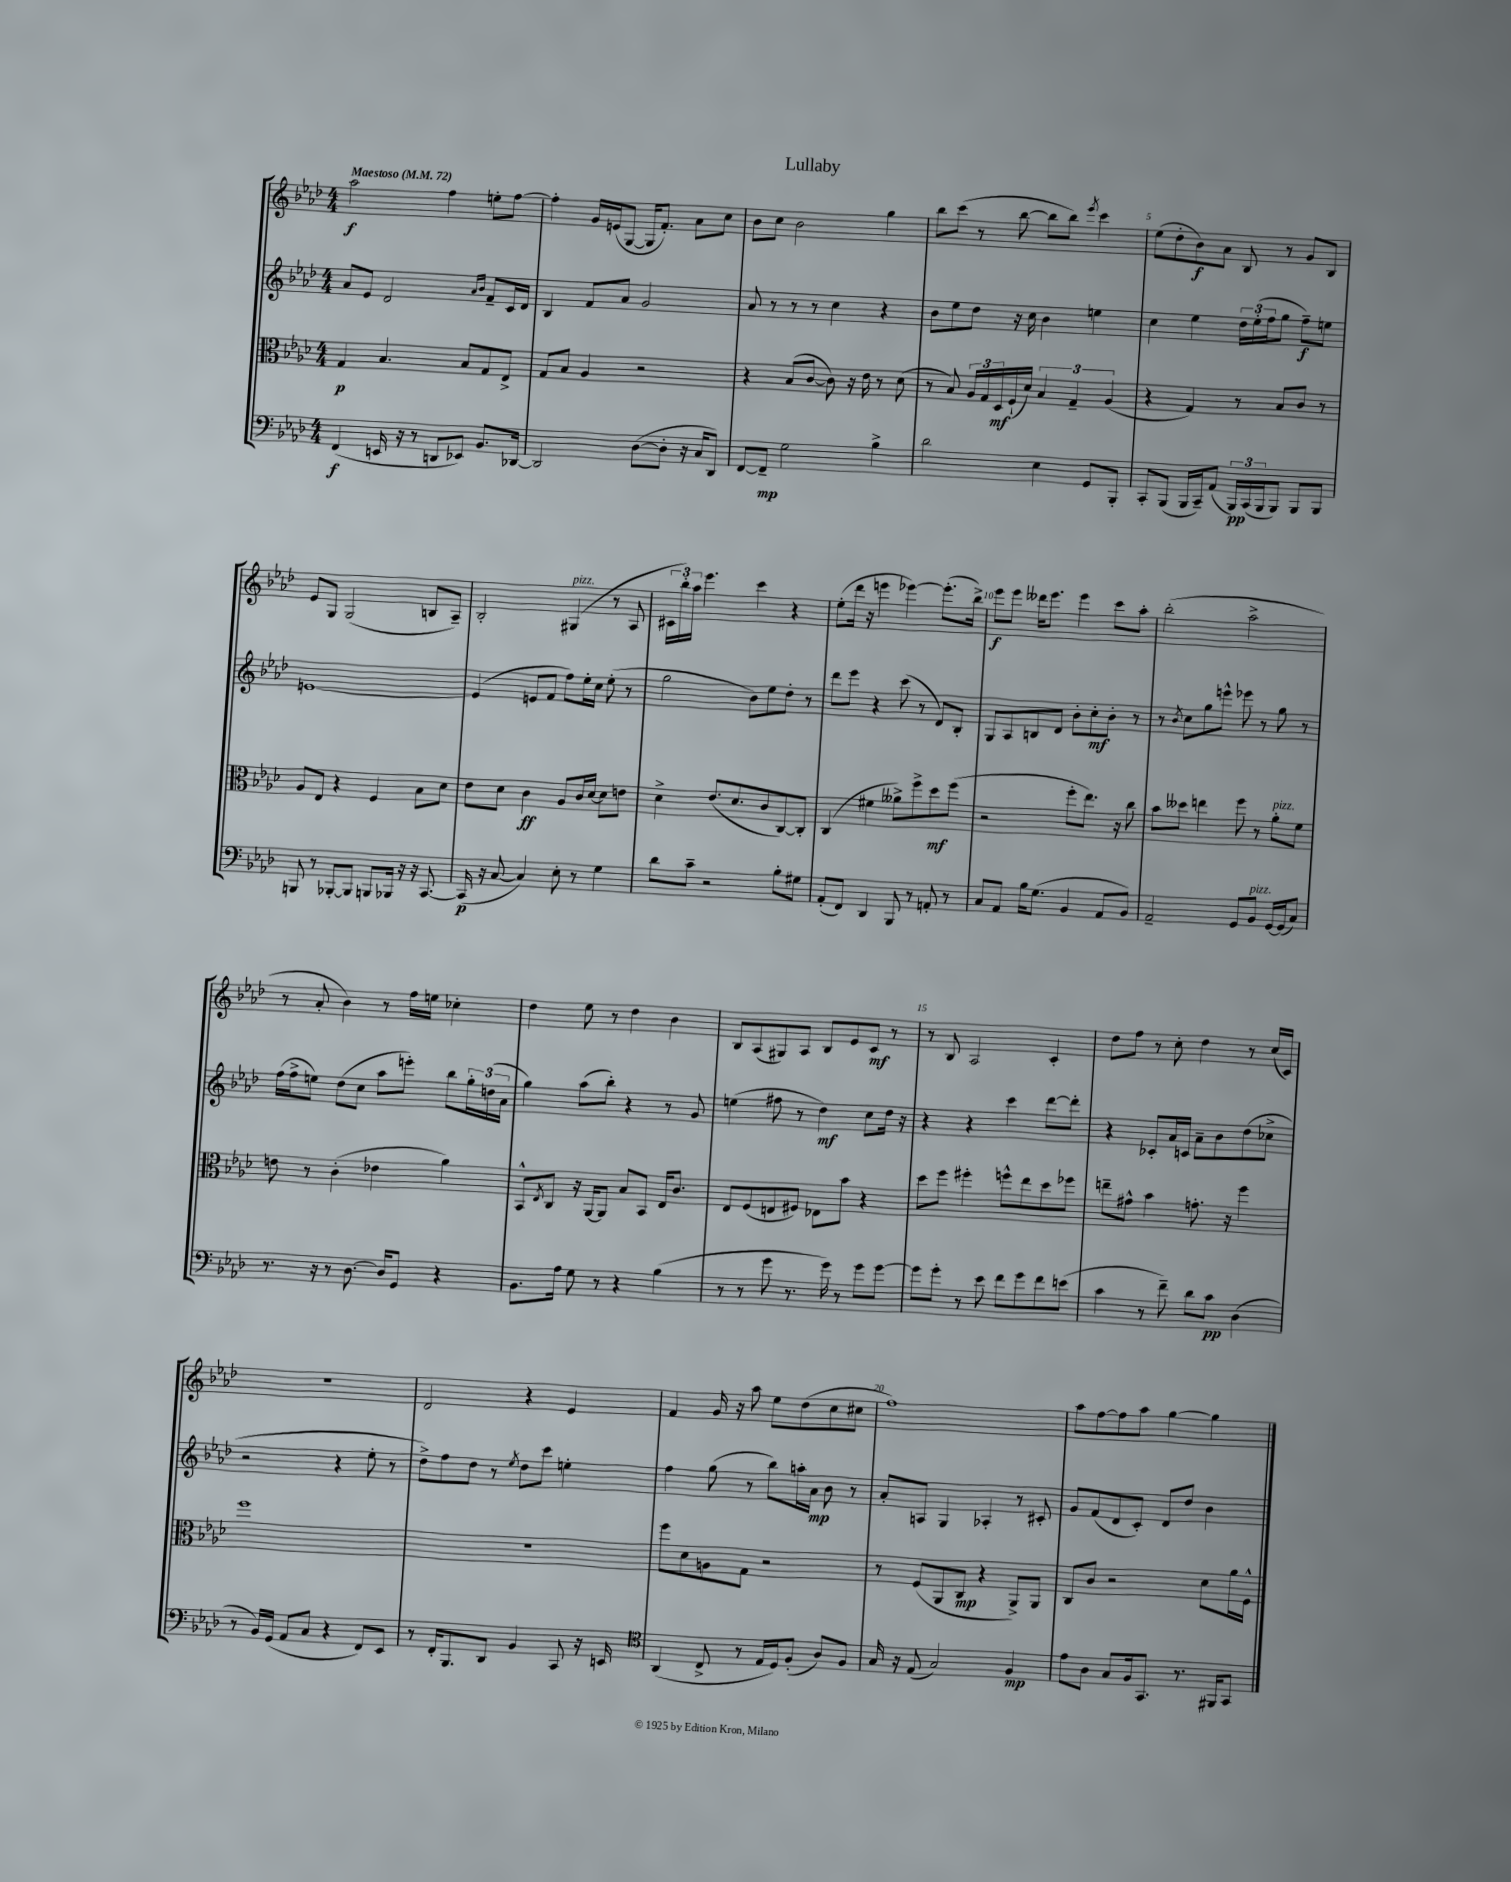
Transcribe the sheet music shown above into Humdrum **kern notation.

**kern	**kern	**kern	**kern
*staff4	*staff3	*staff2	*staff1
*clefF4	*clefC3	*clefG2	*clefG2
*k[b-e-a-d-]	*k[b-e-a-d-]	*k[b-e-a-d-]	*k[b-e-a-d-]
*M4/4	*M4/4	*M4/4	*M4/4
*MM72	*MM72	*MM72	*MM72
(4FF	4G	8a-	2aa-
.	.	8e-	.
16EE	4.B-	2d-	.
16r	.	.	.
8r	.	.	.
8DD	.	.	4ff
8EE-)	8B-	.	.
.	.	16qqa-	.
.	.	16qqb-	.
8.BB-	8G	8f~	8ee'
.	8E-^	16c	[8ff
[16DD-	.	16d-	.
=	=	=	=
2DD-]	8G	4B-	4ff']
.	8B-	.	.
.	4A-	8f	16g
.	.	.	(16e
.	.	8a-	[8G
([8D-	2r	2g	16G]
.	.	.	8.f')
8D-']	.	.	.
16r	.	.	8a-
16C	.	.	.
8DD-)	.	.	8cc
=	=	=	=
[8FF	4r	8a-	8b-
8FF~]	.	8r	8cc
2G	(8B-	8r	2b-
.	[8c	8r	.
.	8c])	4cc	.
.	16r	.	.
.	16e-	.	.
4B-^	8r	4r	4gg
.	(8d-	.	.
=	=	=	=
2d-	8r	8b-	8bb-
.	8B-)	8ee-	(8ccc
.	24A-	8dd-	8r
.	24G	.	.
.	24D-	.	.
.	(16F`	16r	[8bb-
.	16d-)	16cc	.
4E-	6B-	4b-	8bb-]
.	.	.	8bb-)
.	6G~	.	.
.	.	.	8qeee-
8GG	.	4ee	4ccc
.	(6A-	.	.
8BBB-'	.	.	.
=	=	=	=
8CC'	4r	4cc	(8ee-
(8BBB-	.	.	8dd-'
16BBB-	4G)	4ee-	8b-)
16CC~)	.	.	.
(8AA-	.	.	8a-
24BBB-)	8r	24dd-	8B-
(24CC	.	(24ee-'	.
24BBB-	.	24ff	.
8BBB-)	8B-	8gg	8r
8BBB-	8c	8ff~)	8g
8BBB-	8r	8ee	8B-
=	=	=	=
8BBB	8A-	[1e	8e-
8r	8E-	.	8G
[8BBB-'	4r	.	(2G
8BBB-]	.	.	.
8BBB	4F	.	.
16BBB-	.	.	.
16r	.	.	.
16r	8B-	.	8B
[8.CC	.	.	.
.	8d-	.	8A-~)
=	=	=	=
(16CC]	8e-	(4e]	2B-'
16r	.	.	.
[8C	8d-	.	.
4C])	4c	8e	.
.	.	8f	.
8E-'	8A-	8ff)	(4G#
8r	16c	16ee-'	.
.	[16d-	16cc	.
4G	8d-]	(8ee-'	8r
.	8e	8r	8A-
=	=	=	=
8d-	4d-^	2gg	24c#
.	.	.	24bb-')
.	.	.	24aa-
8c~	.	.	4.eee-
2r	(8.e-	.	.
.	8.d-	.	.
.	.	8b-)	4ccc
.	8c	8ee-	.
8B-'	[8C)	8dd-'	4r
8G#	8C']	8r	.
=	=	=	=
(8AA-'	(4C	8ddd-	(8ee-'
8FF)	.	8eee-	16ddd-
.	.	.	16r
4DD-	4f#	4r	4eee
8BBB-	8a--^)	(8ccc	[4eee-)
8r	8ff^	8r	.
8AA'	8dd-	8d-)	(8.eee-']
8r	(8ff	8B-'	.
.	.	.	16bb-^)
=	=	=	=
8C	2r	8G	8eee-
8AA-	.	8A-	8eee-
16B-	.	8B	16ddd--
(8.G	.	.	8.eee-
.	.	8d-	.
4BB-	8ff'	8b-'	4eee-
.	8.ee-)	8cc'	.
8AA-	.	8b-'	8ccc
.	16r	.	.
8BB-)	8cc	8r	8aa-'
=	=	=	=
2AA-~	8b-	8r	(2bb-'
.	.	8qb-	.
.	8dd--	8cc	.
.	4ee	8gg	.
.	.	8eee^^	.
8GG	8ff	8eee-	2aa-^
8BB-	8r	8r	.
[16GG	8a-'	8gg	.
(16GG]	.	.	.
8C)	8f	8r	.
=	=	=	=
8.r	8e	(16ff	8r
.	.	16ff^	.
.	8r	8ee)	8a-'
16r	.	.	.
8r	(4c'	(8dd-	4b-)
[8.D-	.	8cc	.
.	4e-	8aa-	8r
16D-]	.	.	.
8GG	.	8eee')	16ff
.	.	.	16ee
4r	4a-)	8bb-	4cc-'
.	.	24gg'	.
.	.	(24dd	.
.	.	24a-	.
=	=	=	=
8.BB-	8BB-^^	4gg)	4dd-
.	8qE-	.	.
.	8C	.	.
16A-	.	.	.
8G	16r	(8aa-	8ee-
.	[16AA-	.	.
8r	8AA-]	8bb-')	8r
4r	8B-	4r	4dd-
.	8BB-	.	.
(4B-	16E-	8r	4b-
.	8.c	.	.
.	.	8g	.
=	=	=	=
8r	8E-	(4ee	8B-
8r	(8F	.	(8A-
8g	8E	8ff#	8G#)
8.r	8F#)	8r	8A-
.	8E-	4dd-)	8B-
16g)	.	.	.
8r	8b-	.	8e-
8g	4r	8cc	8c
[8g	.	16dd-	8r
.	.	16r	.
=	=	=	=
8g]	8dd-	4r	8r
8g'	8ff	.	8B-
8r	4ff#'	4r	2A-
8e-	.	.	.
8f	8ff^^	4ccc	.
8g	8ee-	.	.
8f	8dd-	[8ddd-	4c'
(8e	8ff-	8ddd-']	.
=	=	=	=
4c	8ee~	4r	8dd-
.	8g#^^	.	8ff
8r	4b-	8c-'	8r
8f~)	.	16a-	8cc'
.	.	16c	.
8d-	8.g'	8a-~	4dd-
8c	.	8b-	.
.	16r	.	.
(4D-	4ff	(8dd-	8r
.	.	8cc-^	(16cc
.	.	.	16c)
=	=	=	=
8r	1ff	2r	1r
16BB-)	.	.	.
(16GG	.	.	.
8AA-	.	.	.
8C	.	.	.
4r	.	4r	.
8FF)	.	8ee-'	.
8EE-	.	8r	.
=	=	=	=
8r	1r	8dd-^)	2d-
16FF'	.	8ff	.
8.BBB-	.	.	.
.	.	8dd-	.
8DD-	.	8r	.
.	.	8qee-	.
4BB-	.	8dd-	4r
.	.	8ccc	.
8CC	.	4ee'	4e-
16r	.	.	.
16EE	.	.	.
=	=	=	=
*clefC4	*	*	*
(4AA-	8ff	4ff	4f
.	8d-	.	.
8C^	8A	(8gg	16g
.	.	.	16r
8r	8G	8r	8aa-
16E-	2r	8bb-)	8ee-
16D-)	.	.	.
(8F'	.	16aa'	(8dd-
.	.	16a-	.
8A-)	.	8b-	8cc
8F	.	8r	8cc#
=	=	=	=
16G	8r	8a-'	1ff)
16r	.	.	.
(8E-	(8F	8A	.
2G)	8AA-	4G	.
.	8C	.	.
.	4r	4A-'	.
4F	8AA-^)	8r	.
.	8AA-	8c#'	.
=	=	=	=
8e-	8C	8g	8aa-
8A-	8c	(8f	[8ff
8G	2r	8d-	8ff]
16F	.	8c')	8aa-
8.GG	.	.	.
.	.	8d-	[4gg
8.r	.	8dd-	.
.	8d-	4b-	4gg]
16FF#	.	.	.
8GG	16a-	.	.
.	16F^^	.	.
==	==	==	==
*-	*-	*-	*-
